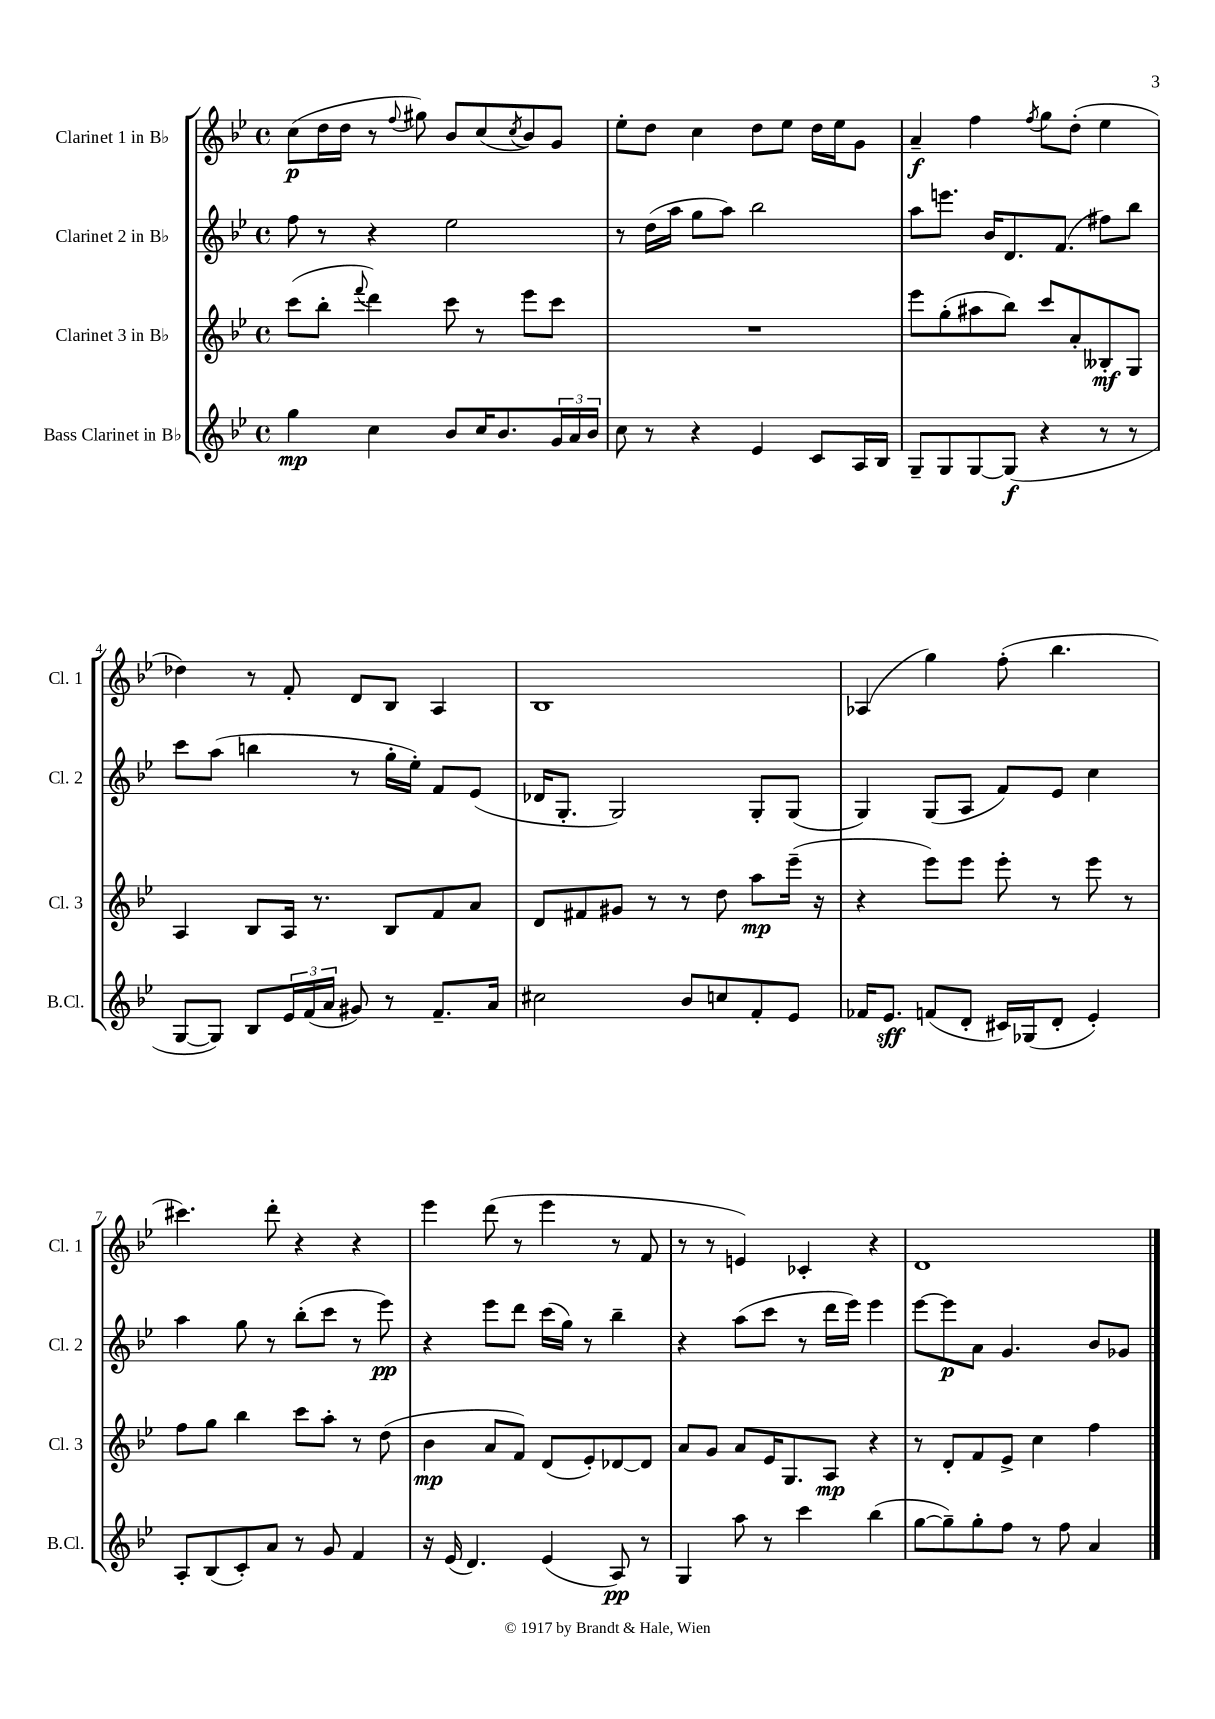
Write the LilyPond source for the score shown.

<<
\new StaffGroup <<
\new Staff = "s0" \with { instrumentName = "Clarinet 1 in Bb" shortInstrumentName = "Cl. 1" } {
    \clef treble \key bes \major \defaultTimeSignature \time 4/4
    c''8\p( d''16 d''16 r8 \appoggiatura { f''8 } gis''8) bes'8 c''8( \acciaccatura { c''8 } bes'8) g'8 |
    ees''8-. d''8 c''4 d''8 ees''8 d''16 ees''16 g'8 |
    a'4--\f f''4 \acciaccatura { f''8 } g''8 d''8-.( ees''4 |
    des''4) r8 f'8-. d'8 bes8 a4 |
    bes1 |
    aes4( g''4) f''8-.( bes''4. |
    cis'''4.) d'''8-. r4 r4 |
    ees'''4 d'''8( r8 ees'''4 r8 f'8 |
    r8 r8 e'4) ces'4-. r4 |
    d'1 \bar "|." |
}
\new Staff = "s1" \with { instrumentName = "Clarinet 2 in Bb" shortInstrumentName = "Cl. 2" } {
    \clef treble \key bes \major \defaultTimeSignature \time 4/4
    f''8 r8 r4 ees''2 |
    r8 d''16( a''16 g''8 a''8) bes''2 |
    a''8 e'''8. bes'16 d'8. f'8.( fis''8) bes''8 |
    c'''8 a''8( b''4 r8 g''16-. ees''16-.) f'8 ees'8( |
    des'16 g8.-. g2) g8-. g8( |
    g4) g8( a8 f'8) ees'8 c''4 |
    a''4 g''8 r8 bes''8-.( c'''8 r8 ees'''8\pp) |
    r4 ees'''8 d'''8 c'''16( g''16) r8 bes''4-- |
    r4 a''8( c'''8 r8 d'''16 ees'''16) ees'''4 |
    ees'''8~ ees'''8\p a'8 g'4. bes'8 ges'8 \bar "|." |
}
\new Staff = "s2" \with { instrumentName = "Clarinet 3 in Bb" shortInstrumentName = "Cl. 3" } {
    \clef treble \key bes \major \defaultTimeSignature \time 4/4
    c'''8( bes''8-. \appoggiatura { f'''8 } d'''4) c'''8 r8 ees'''8 c'''8 |
    R1 |
    ees'''8 g''8-.( ais''8 bes''8) c'''8 a'8-. beses8-.\mf g8 |
    a4 bes8 a16 r8. bes8 f'8 a'8 |
    d'8 fis'8 gis'8 r8 r8 d''8 a''8\mp ees'''16--( r16 |
    r4 ees'''8) ees'''8 ees'''8-. r8 ees'''8 r8 |
    f''8 g''8 bes''4 c'''8 a''8-. r8 d''8( |
    bes'4\mp a'8 f'8) d'8( ees'8-.) des'8~ des'8 |
    a'8 g'8 a'8 ees'16 g8. a8\mp r4 |
    r8 d'8-. f'8 ees'8-> c''4 f''4 \bar "|." |
}
\new Staff = "s3" \with { instrumentName = "Bass Clarinet in Bb" shortInstrumentName = "B.Cl." } {
    \clef treble \key bes \major \defaultTimeSignature \time 4/4
    g''4\mp c''4 bes'8 c''16 bes'8. \tuplet 3/2 { g'16 a'16 bes'16 } |
    c''8 r8 r4 ees'4 c'8 a16 bes16 |
    g8-- g8 g8~ g8\f( r4 r8 r8 |
    g8~ g8) bes8 \tuplet 3/2 { ees'16 f'16( a'16 } gis'8) r8 f'8.-- a'16 |
    cis''2 bes'8 c''8 f'8-. ees'8 |
    fes'16 ees'8.\sff f'8( d'8-. cis'16) ges16( d'8-. ees'4-.) |
    a8-. bes8( c'8-.) a'8 r8 g'8 f'4 |
    r16 ees'16( d'4.) ees'4( a8\pp) r8 |
    g4 a''8 r8 c'''4 bes''4( |
    g''8~ g''8--) g''8-. f''8 r8 f''8 a'4 \bar "|." |
}
>>
>>
